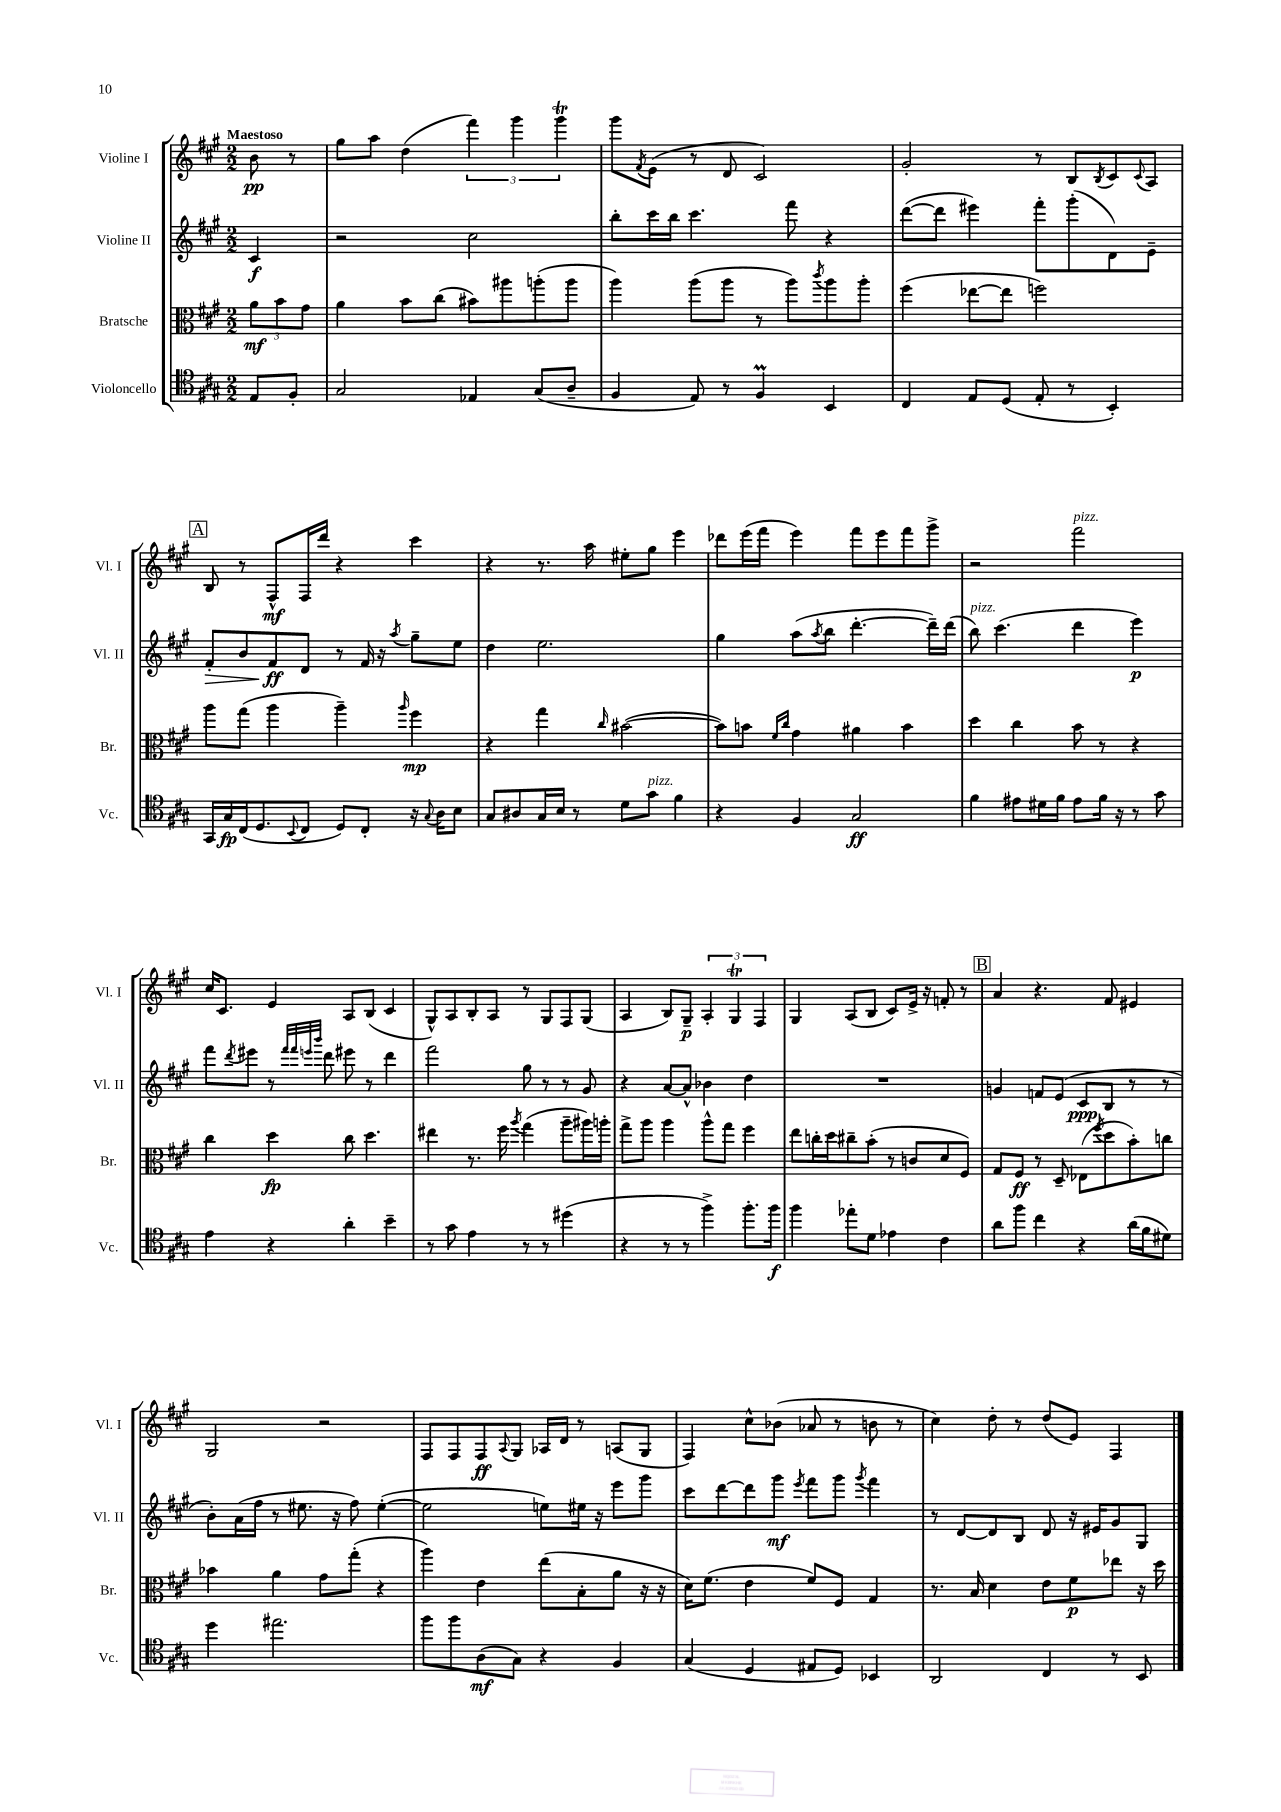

**kern	**dynam	**kern	**dynam	**kern	**dynam	**kern	**dynam
*part4	*part4	*part3	*part3	*part2	*part2	*part1	*part1
*staff4	*staff4	*staff3	*staff3	*staff2	*staff2	*staff1	*staff1
*I"Violoncello	*	*I"Bratsche	*	*I"Violine II	*	*I"Violine I	*
*I'Vc.	*	*I'Br.	*	*I'Vl. II	*	*I'Vl. I	*
*clefC4	*	*clefC3	*	*clefG2	*	*clefG2	*
*k[f#c#g#]	*	*k[f#c#g#]	*	*k[f#c#g#]	*	*k[f#c#g#]	*
*M2/2	*	*M2/2	*	*M2/2	*	*M2/2	*
=	=	=	=	=	=	=	=
!	!	!	!	!	!	!LO:TX:a:B:t=Maestoso	!
8E/L	.	12a\L	mf	4c#/	f	8b\	pp
.	.	12b\	.	.	.	.	.
8F#'/J	.	.	.	.	.	8r	.
.	.	12g#\J	.	.	.	.	.
=1	=1	=1	=1	=1	=1	=1	=1
2G#/	.	4a\	.	2r	.	8gg#\L	.
.	.	.	.	.	.	8aa\J	.
.	.	8b\L	.	.	.	(4dd\	.
.	.	(8cc#\J	.	.	.	.	.
4E-X/	.	8b#X\L)	.	2cc#\	.	6fff#\)	.
.	.	8aa#X\	.	.	.	.	.
.	.	.	.	.	.	6ggg#\	.
(8G#/L	.	(8aan'\	.	.	.	.	.
.	.	.	.	.	.	6ggg#t\	.
8A~/J	.	8aa\J	.	.	.	.	.
=2	=2	=2	=2	=2	=2	=2	=2
4F#/	.	4aa\)	.	8bb'\L	.	8ggg#\L	.
.	.	.	.	.	.	8qf#/	.
.	.	.	.	16ccc#\L	.	(8e\J	.
.	.	.	.	16bb\JJ	.	.	.
8E/)	.	(8aa\L	.	4.ccc#\	.	8r	.
8r	.	8aa\J	.	.	.	8d/	.
4F#M/	.	8r	.	.	.	2c#/)	.
.	.	8aa\L)	.	8fff#\	.	.	.
.	.	8qccc#/	.	.	.	.	.
4BB/	.	8aa\	.	4r	.	.	.
.	.	8aa'\J	.	.	.	.	.
=3	=3	=3	=3	=3	=3	=3	=3
4C#/	.	(4ff#\	.	([8ddd\L	.	2g#'/	.
.	.	.	.	8ddd\J]	.	.	.
8E/L	.	[8ee-X\L	.	4eee#X\)	.	.	.
(8D/J	.	8ee-\J]	.	.	.	.	.
8E'/	.	2ffn\)	.	8fff#'\L	.	8r	.
8r	.	.	.	(8ggg#'\	.	8B/L	.
.	.	.	.	.	.	8qB/	.
4BB'/)	.	.	.	8d\)	.	8c#/	.
.	.	.	.	.	.	8qqc#/	.
.	.	.	.	8e~\J	.	8A/J	.
!!LO:LB:g=z
!!LO:REH:place=s1:t=A
=4	=4	=4	=4	=4	=4	=4	=4
!	!	!	!	!	!LO:HP:b	!	!
16GG#/LL	.	8aa\L	.	8f#'/L	>	8B/	.
16G#/	fp	.	.	.	.	.	.
(16C#/J	.	(8gg#\J	.	8b/	.	8r	.
8.D/	.	.	.	.	.	.	.
.	.	4aa\	.	8f#/	ff	8F#^^/L	mf
8qqBB/	.	.	.	.	.	.	.
8C#/J	.	.	.	8d/J	]	16F#/L	.
.	.	.	.	.	.	16ddd/JJ	.
8D/L)	.	4aa~\)	.	8r	.	4r	.
8C#'/J	.	.	.	16f#/	.	.	.
.	.	.	.	16r	.	.	.
.	.	16qqaa/	.	8qaa/	.	.	.
16r	.	4ff#\	mp	8gg#~\L	.	4ccc#\	.
8qqG#/	.	.	.	.	.	.	.
16A\KL	.	.	.	.	.	.	.
8B\J	.	.	.	8ee\J	.	.	.
=5	=5	=5	=5	=5	=5	=5	=5
8G#/L	.	4r	.	4dd\	.	4r	.
8A#X/	.	.	.	.	.	.	.
16G#/L	.	4gg#\	.	2.ee\	.	8.r	.
16B/JJ	.	.	.	.	.	.	.
8r	.	.	.	.	.	.	.
.	.	.	.	.	.	16aa\	.
.	.	16qqcc#/	.	.	.	.	.
8d\L	.	([2b#X\	.	.	.	8ee#X'\L	.
!LO:TX:a:i:t=pizz.	!	!	!	!	!	!	!
8g#\J	.	.	.	.	.	8gg#\J	.
4f#\	.	.	.	.	.	4eee\	.
=6	=6	=6	=6	=6	=6	=6	=6
4r	.	8b#\L])	.	4gg#\	.	8ddd-X\L	.
.	.	8bn\J	.	.	.	(16eee\L	.
.	.	.	.	.	.	16fff#\JJ	.
.	.	16qqf#/LL	.	.	.	.	.
.	.	16qqcc#/JJ	.	.	.	.	.
4F#/	.	4g#\	.	(8aa\L	.	4eee\)	.
.	.	.	.	8qaa/	.	.	.
.	.	.	.	8bb\J	.	.	.
2G#/	ff	4a#X\	.	[4.ddd'\	.	8fff#\L	.
.	.	.	.	.	.	8eee\	.
.	.	4b\	.	.	.	8fff#\	.
.	.	.	.	16ddd~\LL])	.	8ggg#^\J	.
.	.	.	.	(16ddd\JJ	.	.	.
=7	=7	=7	=7	=7	=7	=7	=7
!	!	!	!	!LO:TX:a:i:t=pizz.	!	!	!
4f#\	.	4dd\	.	8bb\)	.	2r	.
.	.	.	.	(4.ccc#\	.	.	.
8e#X\L	.	4cc#\	.	.	.	.	.
16d#X\L	.	.	.	.	.	.	.
16f#\JJ	.	.	.	.	.	.	.
!	!	!	!	!	!	!LO:TX:a:i:t=pizz.	!
8e#\L	.	8b\	.	4ddd\	.	2fff#\	.
16f#\Jk	.	8r	.	.	.	.	.
16r	.	.	.	.	.	.	.
8r	.	4r	.	4eee\)	p	.	.
8g#\	.	.	.	.	.	.	.
!!LO:LB:g=z
=8	=8	=8	=8	=8	=8	=8	=8
4e\	.	4cc#\	.	8fff#\L	.	16cc#/KL	.
.	.	.	.	.	.	8.c#/J	.
.	.	.	.	8qddd/	.	.	.
.	.	.	.	8eee#X\J	.	.	.
4r	.	4dd\	fp	8r	.	4e/	.
.	.	.	.	32qqfff#/LLL	.	.	.
.	.	.	.	32qqfff#/	.	.	.
.	.	.	.	32qqeeen/	.	.	.
.	.	.	.	32qqbbb/JJJ	.	.	.
.	.	.	.	8ddd\	.	.	.
4a'\	.	8cc#\	.	8eee#X\	.	8A/L	.
.	.	4.dd\	.	8r	.	(8B/J	.
4b~\	.	.	.	4ddd\	.	4c#/	.
=9	=9	=9	=9	=9	=9	=9	=9
8r	.	4ee#X\	.	2fff#\	.	8G#^^/L)	.
8g#\	.	.	.	.	.	8A/	.
4e\	.	8.r	.	.	.	8B'/	.
.	.	.	.	.	.	8A/J	.
.	.	16ff#\	.	.	.	.	.
.	.	8qaa/	.	.	.	.	.
8r	.	(4gg#\	.	8gg#\	.	8r	.
8r	.	.	.	8r	.	8G#/L	.
(4dd#X\	.	8aa~\L	.	8r	.	8F#/	.
.	.	16aa#X\L)	.	8g#/	.	(8G#/J	.
.	.	16aan'\JJ	.	.	.	.	.
=10	=10	=10	=10	=10	=10	=10	=10
4r	.	8gg#^\L	.	4r	.	4A/	.
.	.	8aa\J	.	.	.	.	.
8r	.	4aa\	.	[8a/L	.	8B/L)	.
8r	.	.	.	8a^^/J]	.	8G#~/J	p
4ff#^\)	.	8aa^^\L	.	4b-X\	.	6A'/	.
.	.	8gg#\J	.	.	.	.	.
.	.	.	.	.	.	6G#t/	.
8.ff#'\L	.	4ff#\	.	4dd\	.	.	.
.	.	.	.	.	.	6F#/	.
16ff#\Jk	f	.	.	.	.	.	.
=11	=11	=11	=11	=11	=11	=11	=11
4ff#\	.	8ee\L	.	1r	.	4G#/	.
.	.	16ccn'\L	.	.	.	.	.
.	.	16dd\J	.	.	.	.	.
8ee-X'\L	.	8cc#X~\	.	.	.	(8A/L	.
8d\J	.	(8b'\J	.	.	.	8B/J	.
4e-X\	.	8r	.	.	.	8c#/L)	.
.	.	8cn/L	.	.	.	16e^/Jk	.
.	.	.	.	.	.	16r	.
4c#\	.	8d/	.	.	.	8fn'/	.
.	.	8F#/J)	.	.	.	8r	.
!!LO:REH:place=s1:t=B
=12	=12	=12	=12	=12	=12	=12	=12
8a\L	.	8G#/L	.	4gn/	.	4a/	.
8ff#\J	.	8F#/J	ff	.	.	.	.
4cc#\	.	8r	.	8fn/L	.	4.r	.
.	.	8D~/	.	(8e/J	.	.	.
4r	.	(8E-X\L	.	8c#/L	ppp	.	.
.	.	8qff#/	.	.	.	.	.
.	.	8dd\	.	8B/J	.	8f#/	.
(16a\LL	.	8b'\)	.	8r	.	4e#X/	.
16f#\J	.	.	.	.	.	.	.
8d#X\J)	.	8ccn\J	.	8r	.	.	.
!!LO:LB:g=z
=13	=13	=13	=13	=13	=13	=13	=13
4dd\	.	4b-X\	.	8b'\L)	.	2G#/	.
.	.	.	.	(16a\L	.	.	.
.	.	.	.	16ff#\JJ	.	.	.
2.ee#X\	.	4a\	.	8r	.	.	.
.	.	.	.	8.ee#X\	.	.	.
.	.	8g#\L	.	.	.	2r	.
.	.	.	.	16r	.	.	.
.	.	(8gg#'\J	.	8ff#\)	.	.	.
.	.	4r	.	([4ee#'\	.	.	.
=14	=14	=14	=14	=14	=14	=14	=14
8ff#\L	.	4aa\)	.	2ee#\]	.	8F#/L	.
8ff#\	.	.	.	.	.	8F#/	.
(8A\	mf	4e\	.	.	.	8F#/	ff
.	.	.	.	.	.	8qqA/	.
8G#\J)	.	.	.	.	.	8G#/J	.
4r	.	(8ee\L	.	8een\L)	.	16A-X/LL	.
.	.	.	.	.	.	16d/JJ	.
.	.	8B'\	.	16ee#X\Jk	.	8r	.
.	.	.	.	16r	.	.	.
4F#/	.	8a\J	.	8eee\L	.	(8An/L	.
.	.	16r	.	8ggg#\J	.	8G#/J	.
.	.	16r	.	.	.	.	.
=15	=15	=15	=15	=15	=15	=15	=15
(4G#/	.	16d\KL)	.	8ccc#\L	.	4F#/)	.
.	.	(8.f#\J	.	.	.	.	.
.	.	.	.	[8ddd\	.	.	.
4D/	.	4e\	.	8ddd\]	.	8cc#^^\L	.
.	.	.	.	8ggg#\J	mf	(8b-X\J	.
.	.	.	.	8qeee/	.	.	.
8E#X/L	.	8f#/L)	.	8fff#\L	.	8a-X/	.
8D/J)	.	8F#/J	.	8ggg#\J	.	8r	.
.	.	.	.	8qggg#/	.	.	.
4BB-X/	.	4G#/	.	4fff#\	.	8bn\	.
.	.	.	.	.	.	8r	.
=16	=16	=16	=16	=16	=16	=16	=16
2AA/	.	8.r	.	8r	.	4cc#\)	.
.	.	.	.	[8d/L	.	.	.
.	.	16B/	.	.	.	.	.
.	.	4d\	.	8d/]	.	8dd'\	.
.	.	.	.	8B/J	.	8r	.
4C#/	.	8e\L	.	8d/	.	(8dd/L	.
.	.	8f#\	p	16r	.	8e/J)	.
.	.	.	.	16e#X/KL	.	.	.
8r	.	8ee-X\J	.	8g#/	.	4F#/	.
8BB/	.	16r	.	8G#/J	.	.	.
.	.	16dd\	.	.	.	.	.
==	==	==	==	==	==	==	==
*-	*-	*-	*-	*-	*-	*-	*-
